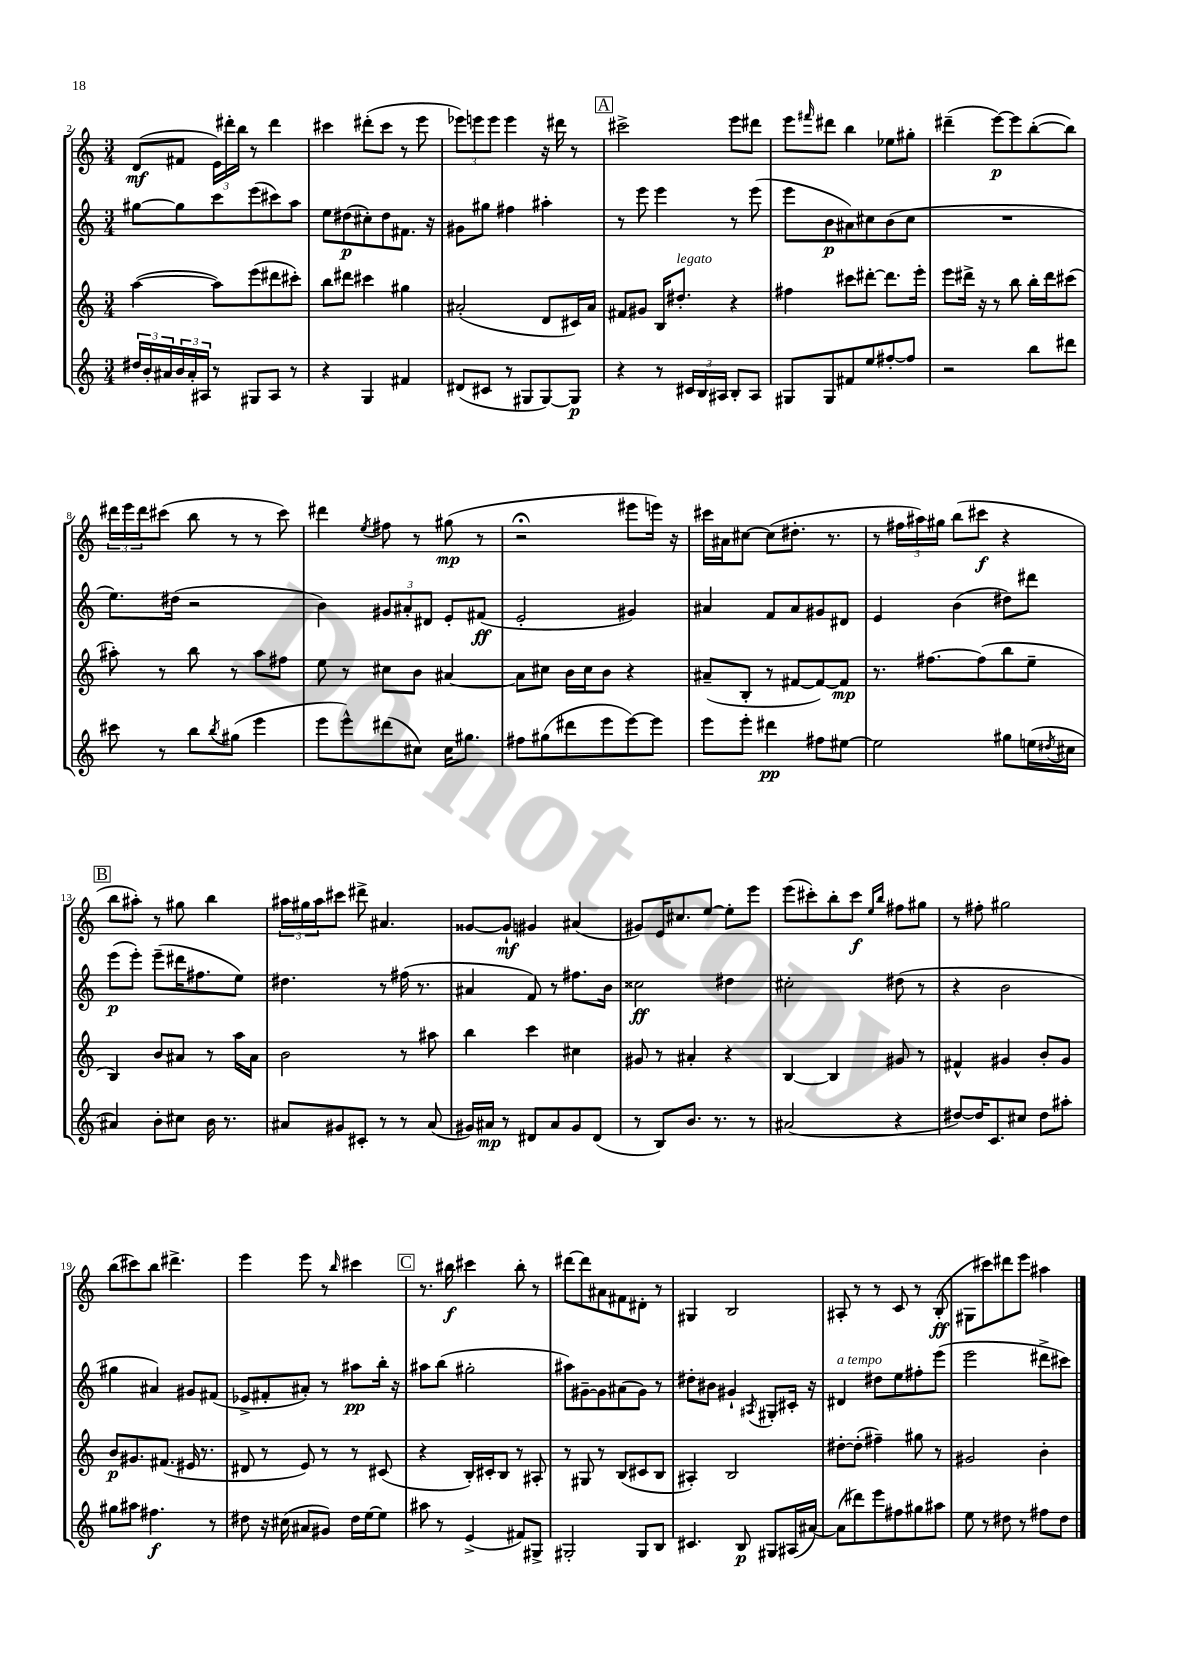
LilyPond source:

<<
\new StaffGroup <<
\new Staff = "s0" {
    \clef treble \key c \major \numericTimeSignature \time 3/4
    d'8\mf( fis'8 \tuplet 3/2 { e'16) dis'''16-. b''16 } r8 dis'''4 |
    cis'''4 dis'''8-.( cis'''8 r8 e'''8 |
    \tuplet 3/2 { ees'''8) e'''8 e'''8 } e'''4 r16 dis'''16 r8 |
    \mark \markup { \box "A" } cis'''2-> e'''8 dis'''8 |
    e'''8 \grace { fis'''16 } dis'''8 b''4 ees''8 gis''8-. |
    dis'''4--( e'''8~\p) e'''8 b''8~-.( b''8) |
    \tuplet 3/2 { dis'''16 e'''16 dis'''16 } cis'''8( b''8 r8 r8 cis'''8) |
    dis'''4 \acciaccatura { e''8 } fis''8 r8 gis''8\mp( r8 |
    r2\fermata eis'''8 e'''16) r16 |
    cis'''16 ais'16 cis''8~ cis''8( dis''8.-. r8. |
    r8 \tuplet 3/2 { fis''16 ais''16) gis''16 } b''8( cis'''8\f r4 |
    \mark \markup { \box "B" } b''8 ais''8-.) r8 gis''8 b''4 |
    \tuplet 3/2 { ais''16 gis''16 ais''16 } cis'''8 dis'''8-> ais'4. |
    gisis'8~ gisis'8-!\mf gis'4 ais'4( |
    gis'8) e'16 cis''8. e''8~ e''8-. e'''8 |
    e'''8( cis'''8-.) b''8-. cis'''8\f \grace { e''16 b''16 } fis''8 gis''8 |
    r8 fis''8-. gis''2 |
    b''8( cis'''8) b''8 dis'''4.-> |
    e'''4 e'''8 r8 \grace { b''16 } cis'''4 |
    \mark \markup { \box "C" } r8. bis''16\f cis'''4 bis''8-. r8 |
    dis'''8~ dis'''8 ais'8 fis'8 dis'8-. r8 |
    gis4 b2 |
    ais8-. r8 r8 c'8 r8 b8-.\ff( |
    gis8 cis'''8) dis'''8 e'''8 ais''4 \bar "|." |
}
\new Staff = "s1" {
    \clef treble \key c \major \numericTimeSignature \time 3/4
    gis''8~ gis''8 c'''8 e'''8( cis'''8) a''8 |
    e''8 dis''8\p( cis''8-.) dis''8 fis'8. r16 |
    gis'8 gis''8 fis''4 ais''4-. |
    \mark \markup { \box "A" } r8 e'''8 e'''4 r8 e'''8( |
    e'''8 b'8\p ais'8) cis''8 b'8( cis''8 |
    R2. |
    e''8.) dis''16( r2 |
    b'4) \tuplet 3/2 { gis'8 ais'8-. dis'8 } e'8-. fis'8\ff( |
    e'2-. gis'4) |
    ais'4 f'8 ais'8 gis'8 dis'8 |
    e'4 b'4( dis''8) dis'''8 |
    \mark \markup { \box "B" } e'''8\p( e'''8-.) e'''8--( dis'''16 fis''8. e''8) |
    dis''4. r8 fis''16( r8. |
    ais'4 f'8) r8 fis''8. b'16 |
    cisis''2\ff dis''4 |
    cis''2-. dis''8( r8 |
    r4 b'2 |
    gis''4 ais'4) gis'8 fis'8( |
    ees'8-> fis'8-. ais'8-.) r8 ais''8\pp b''16-. r16 |
    \mark \markup { \box "C" } ais''8 b''8( gis''2-. |
    ais''8) gis'8~-- gis'8 ais'8( gis'8) r8 |
    dis''8-. bis'8 gis'4-! \acciaccatura { ais8 } gis8-. cis'16-. r16 |
    dis'4^\markup { \italic "a tempo" } dis''8 e''8 fis''8-. e'''8( |
    e'''2 dis'''8-> cis'''8) \bar "|." |
}
\new Staff = "s2" {
    \clef treble \key c \major \numericTimeSignature \time 3/4
    a''4~( a''8) e'''8( dis'''8 cis'''8-.) |
    b''8 dis'''8 cis'''4 gis''4 |
    ais'2-.( d'8 cis'16) ais'16 |
    \mark \markup { \box "A" } fis'8 gis'8 b16 dis''8.-.^\markup { \italic "legato" } r4 |
    fis''4 cis'''8 dis'''8~-. dis'''8. e'''16-. |
    e'''8 dis'''16-> r16 r8 b''8 b''16-. dis'''16 cis'''8( |
    ais''8-.) r8 b''8 r8 ais''8 fis''8 |
    e''8 r8 cis''8 b'8 ais'4~ |
    ais'8 cis''8 b'16 cis''16 b'8 r4 |
    ais'8--( b8-. r8 fis'8~ fis'8~) fis'8\mp |
    r8. fis''8.~ fis''8( b''8 e''8-- |
    \mark \markup { \box "B" } b4) b'8 ais'8 r8 a''16 ais'16 |
    b'2 r8 ais''8 |
    b''4 c'''4 cis''4 |
    gis'8 r8 ais'4-. r4 |
    b4~ b4 gis'8 r8 |
    fis'4-^ gis'4 b'8-. gis'8 |
    b'8\p gis'8. fis'8.( eis'16 r8. |
    dis'8 r8 e'8) r8 r8 cis'8( |
    \mark \markup { \box "C" } r4 b16-.) cis'16-. b8 r8 ais8-. |
    r8 gis8 r8 b8( cis'8 b8 |
    ais4-.) b2 |
    dis''8~-. dis''8-.( fis''4--) gis''8 r8 |
    gis'2 b'4-. \bar "|." |
}
\new Staff = "s3" {
    \clef treble \key c \major \numericTimeSignature \time 3/4
    \tuplet 3/2 { dis''16 b'16-. ais'16 } \tuplet 3/2 { b'16 ais'16-. ais16 } r8 gis8 ais8 r8 |
    r4 g4 fis'4 |
    dis'8( cis'8 r8 gis8 gis8~) gis8\p |
    \mark \markup { \box "A" } r4 r8 \tuplet 3/2 { cis'16 b16 ais16 } b8-. ais8 |
    gis8 gis8 fis'8 e''8 fis''8~-. fis''8 |
    r2 b''8 dis'''8 |
    cis'''8 r8 b''8 \acciaccatura { b''8 } gis''8( e'''4 |
    e'''8 e'''8-^) dis'''8( cis''8) cis''16 gis''8. |
    fis''8 gis''8( dis'''8 e'''8 e'''8~) e'''8 |
    e'''8 e'''8-. dis'''4\pp fis''8 eis''8~ |
    eis''2 gis''8 e''16( \acciaccatura { dis''8 } cis''16 |
    \mark \markup { \box "B" } ais'4) b'8-. cis''8 b'16 r8. |
    ais'8 gis'8 cis'8-. r8 r8 ais'8( |
    gis'16) ais'16\mp r8 dis'8 ais'8 gis'8 dis'8( |
    r8 b8) b'8. r8. r8 |
    ais'2( r4 |
    dis''8~) dis''16 c'8. cis''8 dis''8 ais''8-. |
    gis''8 ais''8 fis''4.\f r8 |
    dis''8 r16 cis''16( ais'8 gis'8) dis''16 e''16~ e''8 |
    \mark \markup { \box "C" } ais''8 r8 e'4->( fis'8) gis8-> |
    gis2-. gis8 b8 |
    cis'4. b8\p gis8 ais16( ais'16~) |
    ais'8( dis'''8) e'''8 fis''8 gis''8 ais''8 |
    e''8 r8 dis''8 r8 fis''8 dis''8 \bar "|." |
}
>>
>>
\layout { \context { \Score currentBarNumber = #2 } }
